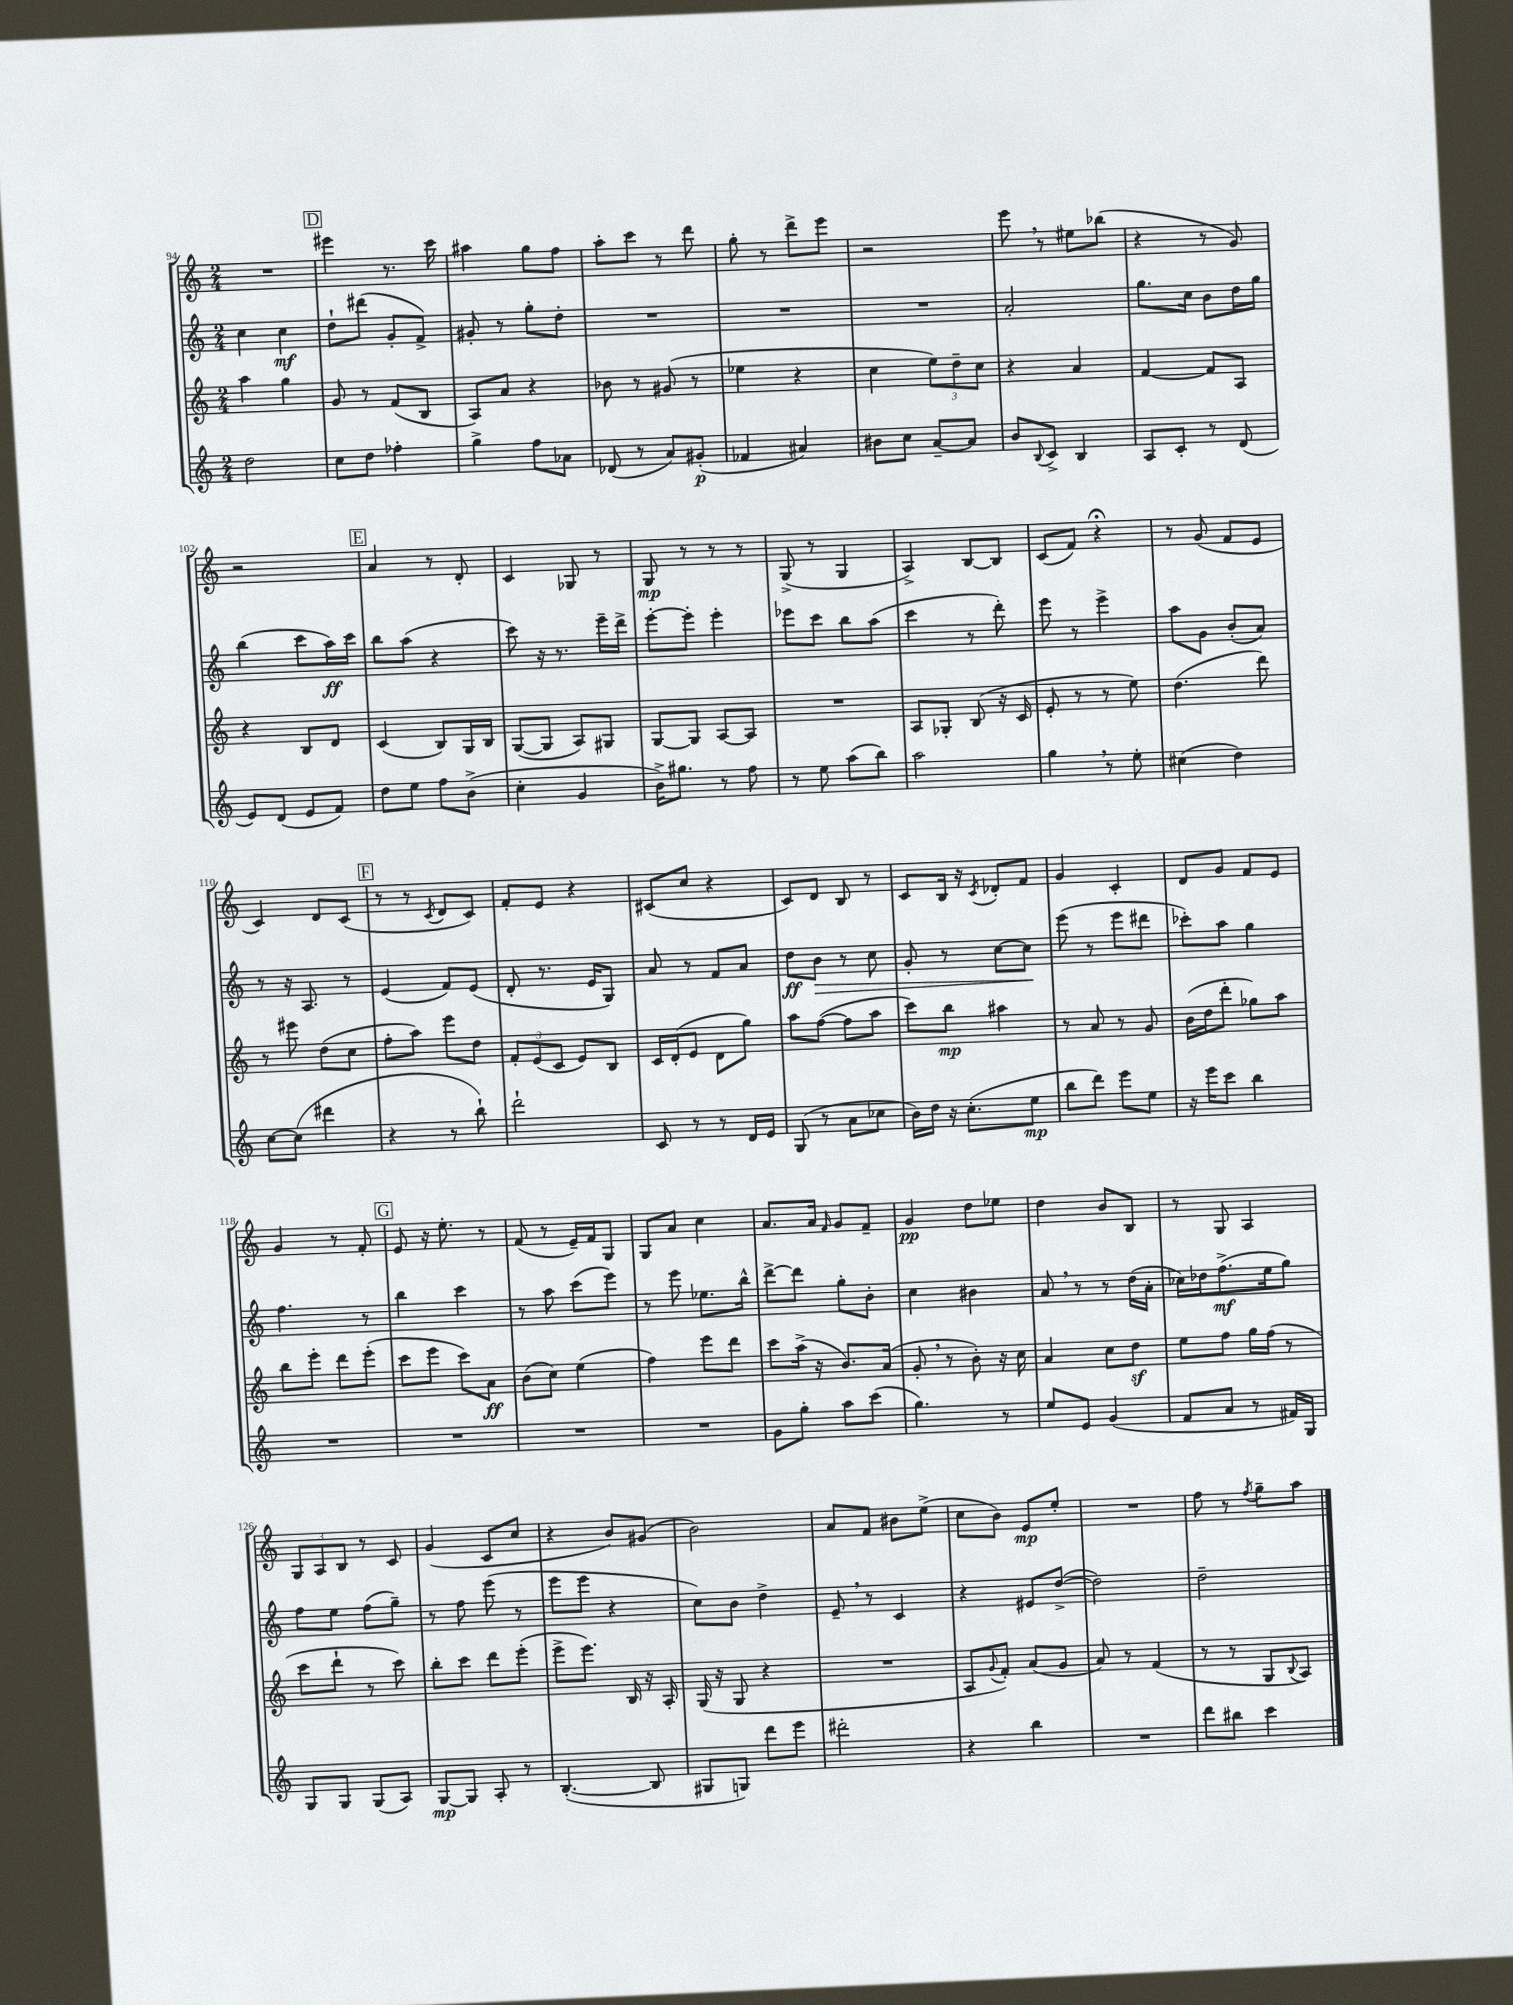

**kern	**kern	**kern	**kern
*staff4	*staff3	*staff2	*staff1
*clefG2	*clefG2	*clefG2	*clefG2
*k[]	*k[]	*k[]	*k[]
*M2/4	*M2/4	*M2/4	*M2/4
2dd\	4aa\	4cc\	2r
.	4gg\	4cc\	.
=	=	=	=
8cc\L	8g/	8dd`\L	4eee#\
8dd\J	8r	(8ddd#\J	.
4ff-'\	(8f/L	8g'/L	8.r
.	8B/J	8f^/J)	.
.	.	.	16ccc\
=	=	=	=
4gg^\	8A/L)	8g#'/	4aa#\
.	8a/J	8r	.
8ff\L	4r	8gg'\L	8gg\L
8a-\J	.	8dd'\J	8ff\J
=	=	=	=
(8d-/	8b-\	2r	8aa'\L
8r	8r	.	8ccc\J
8a/L)	(8g#/	.	8r
(8g#'/J	8r	.	8ddd\
=	=	=	=
4f-/	4ee-\	2r	8gg'\
.	.	.	8r
4a#/)	4r	.	8ddd^\L
.	.	.	8eee\J
=	=	=	=
8b#\L	4cc\	2r	2r
8cc\J	.	.	.
[8a~/L	12ee\L)	.	.
.	12dd~\	.	.
8a/]J	.	.	.
.	12cc\J	.	.
=	=	=	=
8b/L	4r	2a'/	8eee\
8qqB/	.	.	.
8c^/J	.	.	8r
4B/	4a/	.	8ee#\L
.	.	.	(8bb-\J
=	=	=	=
8A/L	[4f/	8.gg\L	4r
8c'/J	.	.	.
.	.	16cc\Jk	.
8r	8f/]L	8b\L	8r
(8d/	8A/J	16dd\L	8g/)
.	.	16gg\JJ	.
=	=	=	=
8e/L)	4r	(4bb\	2r
(8d/J	.	.	.
8e/L	8B/L	8ccc\L	.
8f/J)	8d/J	16aa\L)	.
.	.	16ccc\JJ	.
=	=	=	=
8dd\L	(4c/	8bb\L	4a/
8ee\J	.	(8aa\J	.
8ff\L	8B/L)	4r	8r
(8b^\J	16G/L	.	8d'/
.	16B/JJ	.	.
=	=	=	=
4cc'\	([8G/L	8ccc\)	4c/
.	8G/]J	16r	.
.	.	8.r	.
4g/	8A/L)	.	8G-/
.	8G#/J	16eee~\LL	8r
.	.	16ddd^\JJ	.
=	=	=	=
16b^\LK)	[8G/L	[8eee'\L	8G/
8.gg#\J	.	.	.
.	8G/]J	8eee'\]J	8r
8r	[8A/L	4eee'\	8r
8ff\	8A/]J	.	8r
=	=	=	=
8r	2r	8eee-\L	(8G^/
8ee\	.	8ccc\J	8r
(8aa\L	.	8bb\L	4G/
8bb\J)	.	(8aa\J	.
=	=	=	=
2aa\	8A/L	4ccc\	4A^/)
.	8G-'/J	.	.
.	(8B/	8r	[8B/L
.	16r	8ddd'\)	8B/]J
.	16c/	.	.
=	=	=	=
4gg\	8e'/	8eee\	(8c/L
.	8r	8r	8f/J)
8r	8r	4eee^\	4r;
8ee'\	8ee\)	.	.
=	=	=	=
(4cc#\	(4.dd\	8aa\L	8r
.	.	8g\J	(8g/
4dd\)	.	(8b'/L	8f/L
.	8ddd\)	8a/J)	8e/J
=	=	=	=
[8cc\L	8r	8r	4c/)
(8cc\]J	8eee#\	16r	.
.	.	8.A/	.
4ddd#\	(8dd\L	.	8d/L
.	8cc\J	8r	(8c/J
=	=	=	=
4r	8ff'\L	(4e/	8r
.	8aa\J)	.	8r
.	.	.	8qc/
8r	8eee\L	8f/L)	8d/L
8bb`\)	8dd\J	(8e/J	8c/J)
=	=	=	=
2ddd`\	12f'/L	8d'/	8f'/L
.	(12e/	.	.
.	.	8.r	8e/J
.	12c/J	.	.
.	8e/L)	.	4r
.	.	16e/LK	.
.	8B/J	8G/J)	.
=	=	=	=
8c/	16c/LL	8a/	(8c#/L
.	(16d'/J	.	.
8r	8e/J	8r	8cc/J
8r	8d\L	8f/L	4r
16d/LL	8gg\J)	8a/J	.
16e/JJ	.	.	.
=	=	=	=
(8G/	8aa\L	8dd\L	8c/L)
8r	([8ff\J	8b\J	8d/J
8a\L	8ff\]L	8r	8B/
8cc-\J	8aa\J	8cc\	8r
=	=	=	=
16b\LL)	8ccc\L)	8g'/	8c/L
16dd\JJ	.	.	.
16r	8bb\J	8r	16B/Jk
(8.cc'\L	.	.	16r
.	.	.	8qc/
.	4aa#\	[8cc\L	8d-'/L
8ee\J	.	8cc\]J	8f/J
=	=	=	=
8bb\L	8r	(8eee\	4g/
8ddd\J)	8a/	8r	.
8eee\L	8r	8eee\L	4c'/
8ee\J	8g/	8ddd#\J	.
=	=	=	=
16r	(16b\LL	8ccc-'\L)	8d/L
16eee\LK	16dd\J	.	.
8ccc\J	8ddd'\J	8aa\J	8g/J
4bb\	8gg-\L)	4gg\	8f/L
.	8aa\J	.	8e/J
=	=	=	=
2r	8bb\L	4.ff\	4g/
.	8eee'\J	.	.
.	8ddd\L	.	8r
.	(8eee'\J	8r	8f'/
=	=	=	=
2r	8ccc\L	4bb\	8e/
.	8eee\J	.	16r
.	.	.	8.ee'\
.	8ccc\L)	4ccc\	.
.	8a\J	.	8r
=	=	=	=
2r	(8b\L	8r	(8f/
.	8cc\J)	8aa\	8r
.	(4ee\	(8ccc\L	16e~/LL)
.	.	.	16f/J
.	.	8eee\J)	8G/J
=	=	=	=
2r	4ff\)	8r	8G/L
.	.	8eee\	8a/J
.	8eee\L	8.ee-\L	4cc\
.	8ddd\J	.	.
.	.	16bb^^\Jk	.
=	=	=	=
8g\L	8ccc\L	[8ddd^\L	8.a/L
8gg'\J	(16aa^\Jk	8ddd\]J	.
.	16r	.	16a/Jk
.	.	.	16qqf/
8aa\L	8.b/L)	8gg'\L	8g/L
(8ccc\J	.	8b'\J	8f~/J
.	(16a/Jk	.	.
=	=	=	=
4.gg\)	8g'/	4cc\	4g/
.	8r	.	.
.	8b'\)	4b#\	8dd\L
8r	16r	.	8ee-\J
.	16cc\	.	.
=	=	=	=
8ee/L	4a/	8a/	4dd\
8e/J	.	8r	.
(4g/	8cc\L	8r	8b/L
.	8dd\J	(16dd\LL	8B/J
.	.	16a'\JJ	.
=	=	=	=
8f/L	8ee\L	16cc-\LL)	8r
.	.	16dd-\J	.
8a/J	8ff\J	(8.ff^\	8G/
8r	16gg\LL	.	4A/
.	(16ff\JJ	16ee\k	.
16f#/LL)	8r	8gg\J)	.
16G/JJ	.	.	.
=	=	=	=
8G/L	8ccc\L	8ff\L	12G/L
.	.	.	12A/
8G/J	8ddd`\J	8ee\J	.
.	.	.	12B/J
(8G/L	8r	(8ff\L	8r
8A/J)	8ccc\)	8gg~\J)	8c/
=	=	=	=
[8G/L	8bb'\L	8r	(4g/
8G/]J	8ccc\J	8ff\	.
8A'/	8ddd\L	(8eee\	8c/L
8r	(8eee'\J	8r	8cc/J
=	=	=	=
([4.B'/	8eee^\L	8eee\L	4r
.	8.eee\J)	8eee\J	.
.	.	4r	8b/L)
.	16B/	.	.
8B/]	16r	.	(8g#/J
.	16A'/	.	.
=	=	=	=
8G#/L	(16G/	8cc\L)	2b\)
.	16r	.	.
8G/J)	8G/	8b\J	.
8ddd\L	4r	4dd^\	.
8eee\J	.	.	.
=	=	=	=
2ddd#'\	2r	8e~/	8a/L
.	.	8r	8f/J
.	.	4c/	8b#\L
.	.	.	(8ee^\J
=	=	=	=
4r	8A/L	4r	8cc\L
.	8qqg/	.	.
.	8f'/J)	.	8b\J)
4bb\	(8a/L	8e#/L	8e/L
.	8g/J	([8dd^/J	8ee'/J
=	=	=	=
2r	8a/)	2dd\])	2r
.	8r	.	.
.	(4f/	.	.
=	=	=	=
8ddd\L	8r	2dd~\	8ff\
8bb#\J	8r	.	8r
.	.	.	8qff/
4ccc\	8G/L	.	8gg~\L
.	8qqB/	.	.
.	8A/J)	.	8aa\J
==	==	==	==
*-	*-	*-	*-
